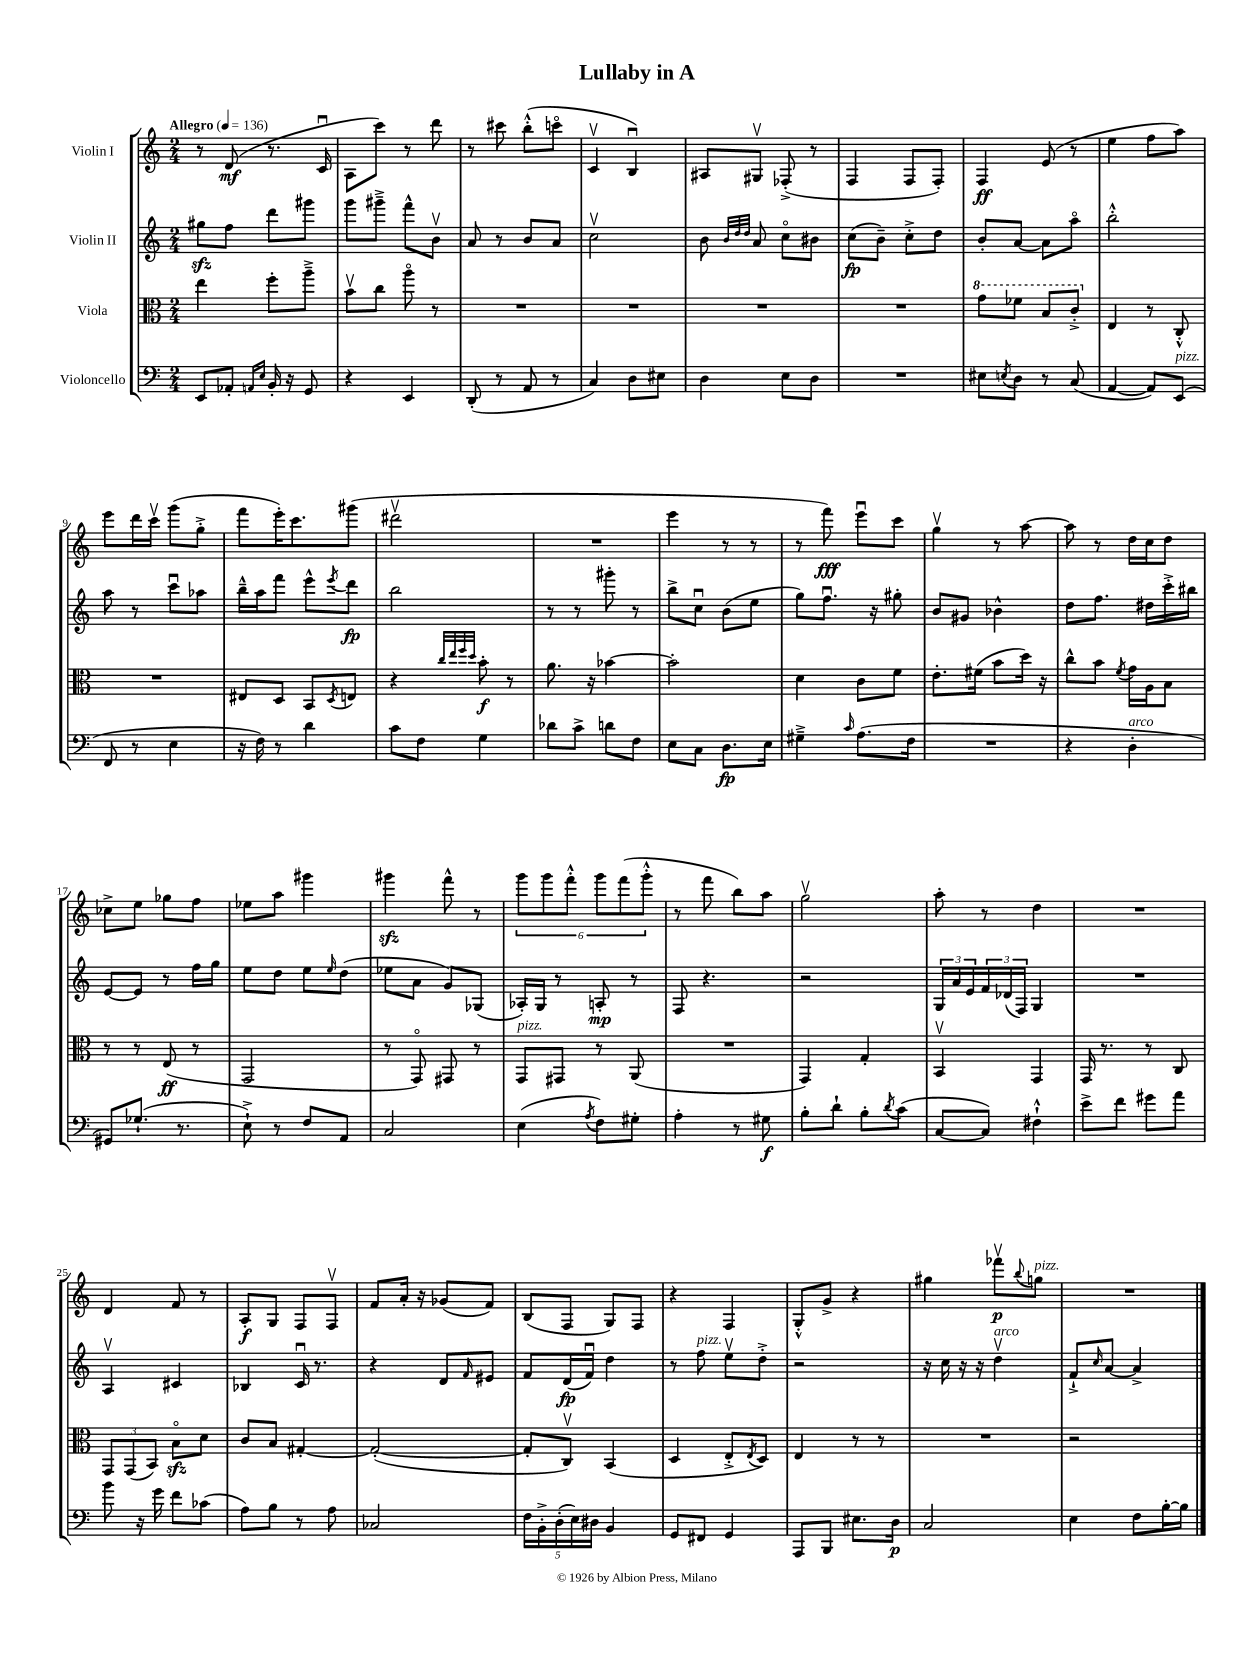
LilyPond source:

\header { title = "Lullaby in A" }
<<
\new StaffGroup <<
\new Staff = "s0" \with { instrumentName = "Violin I" } {
    \clef treble \key c \major \numericTimeSignature \time 2/4 \tempo "Allegro" 4 = 136
    r8 d'8\mf( r8. c'16\downbow |
    a8 c'''8) r8 d'''8 |
    r8 cis'''8 b''8-.-^( c'''8\flageolet |
    c'4\upbow b4\downbow) |
    ais8 gis8\upbow fes8-.->( r8 |
    f4 f8 f8-.) |
    f4\ff e'8( r8 |
    e''4 f''8 a''8) |
    e'''8 d'''16 c'''16\upbow g'''8( g''8-.-> |
    f'''8 e'''16-.) c'''8. gis'''8( |
    dis'''2\upbow |
    R2 |
    e'''4 r8 r8 |
    r8 f'''8\fff) e'''8\downbow c'''8 |
    g''4\upbow r8 a''8~ |
    a''8 r8 d''16 c''16 d''8 |
    ces''8-> e''8 ges''8 f''8 |
    ees''8 a''8 gis'''4 |
    gis'''4\sfz f'''8-^ r8 |
    \tuplet 6/4 { g'''8 g'''8 f'''8-.-^ g'''8 f'''8( g'''8-.-^ } |
    r8 f'''8 b''8) a''8 |
    g''2\upbow |
    a''8-. r8 d''4 |
    R2 |
    d'4 f'8 r8 |
    a8-.\f g8 f8 f8\upbow |
    f'8 a'16-. r16 ges'8( f'8) |
    b8( f8 g8) f8 |
    r4 f4 |
    g8-.-^ g'8-> r4 |
    gis''4 fes'''8\upbow\p \appoggiatura { b''8 } g''8^\markup { \italic "pizz." } |
    R2 \bar "|." |
}
\new Staff = "s1" \with { instrumentName = "Violin II" } {
    \clef treble \key c \major \numericTimeSignature \time 2/4
    gis''8\sfz f''8 d'''8 gis'''8 |
    g'''8 gis'''8---> f'''8-^ b'8\upbow |
    a'8 r8 b'8 a'8 |
    c''2\upbow |
    b'8 \grace { b'32 d''32 d''32 } a'8 c''8\flageolet bis'8 |
    c''8\fp( b'8--) c''8-.-> d''8 |
    b'8-. a'8~ a'8 a''8\flageolet |
    b''2-.-^ |
    a''8 r8 c'''8\downbow aes''8 |
    b''16---^ a''16 f'''8 e'''8-^ \acciaccatura { e'''8 } d'''8\fp |
    b''2 |
    r8 r8 gis'''8-. r8 |
    b''8-> c''8\downbow b'8( e''8 |
    g''8) f''8.\downbow r16 gis''8-. |
    b'8 gis'8 bes'4-^ |
    d''8 f''8. dis''16 c'''16-.-> bis''16 |
    e'8~ e'8 r8 f''16 g''16 |
    e''8 d''8 e''8 \grace { e''16 } d''8( |
    ees''8 a'8 g'8) ges8( |
    aes16-.) g16 r8 a8-.\mp r8 |
    f8 r4. |
    r2 |
    \tuplet 3/2 { g16 a'16 e'16 } \tuplet 3/2 { f'16 des'16( f16) } g4 |
    R2 |
    a4\upbow cis'4 |
    bes4 c'16\downbow r8. |
    r4 d'8 \grace { f'16 } eis'8 |
    f'8 d'16\fp( f'16\downbow) d''4 |
    r8 f''8^\markup { \italic "pizz." } e''8\upbow d''8-.-> |
    r2 |
    r16 c''16 r16 r16 d''4\upbow^\markup { \italic "arco" } |
    f'8-!-> \grace { c''16 } a'8~ a'4-> \bar "|." |
}
\new Staff = "s2" \with { instrumentName = "Viola" } {
    \clef alto \key c \major \numericTimeSignature \time 2/4
    e''4 f''8-. a''8---> |
    b'8\upbow c''8 a''8\flageolet r8 |
    R2 |
    R2 |
    R2 |
    R2 |
    \ottava #1 g''8 fes''8 b'8 c''8-.-> \ottava #0 |
    e4 r8 c8-.-^ |
    R2 |
    eis8 d8 b,8 \acciaccatura { d8 } e8 |
    r4 \grace { c''32 e''32 f''32 d''32 } b'8-.\f r8 |
    a'8. r16 bes'4~ |
    bes'2-. |
    d'4 c'8 f'8 |
    e'8.-. fis'16( b'8 d''16) r16 |
    c''8-^ b'8 \acciaccatura { f'8 } g'16 a16 b8 |
    r8 r8 e8\ff( r8 |
    g,2 |
    r8 g,8\flageolet) gis,8 r8 |
    g,8^\markup { \italic "pizz." } gis,8 r8 a,8( |
    R2 |
    g,4) g4-. |
    b,4\upbow g,4 |
    g,16 r8. r8 c8 |
    \tuplet 3/2 { g,8 g,8( b,8) } b8\flageolet\sfz d'8 |
    c'8 b8 gis4~-. |
    gis2~-.( |
    gis8-. c8\upbow) b,4( |
    d4 e8-.-> \acciaccatura { e8 } d8) |
    e4 r8 r8 |
    R2 |
    r2 \bar "|." |
}
\new Staff = "s3" \with { instrumentName = "Violoncello" } {
    \clef bass \key c \major \numericTimeSignature \time 2/4
    e,8 aes,8-. \grace { a,16 e16 } b,16-. r16 g,8 |
    r4 e,4 |
    d,8-.( r8 a,8 r8 |
    c4) d8 eis8 |
    d4 e8 d8 |
    R2 |
    eis8 \acciaccatura { e8 } d8 r8 c8( |
    a,4~ a,8) e,8^\markup { \italic "pizz." }( |
    f,8 r8 e4 |
    r16 f16) r8 d'4 |
    c'8 f8 g4 |
    des'8 c'8-> d'8 f8 |
    e8 c8 d8.\fp e16 |
    gis4---> \grace { c'16 } a8.( f16 |
    R2 |
    r4 d4-.^\markup { \italic "arco" } |
    gis,8) ges8.-!( r8. |
    e8-!->) r8 f8 a,8 |
    c2 |
    e4( \acciaccatura { a8 } f8) gis8-. |
    a4-. r8 gis8\f |
    b8-. d'8-! b8-. \acciaccatura { d'8 } c'8( |
    c8~ c8) fis4-!-^ |
    e'8-> f'8 gis'8 a'8 |
    b'8 r16 g'16 f'8 ces'8( |
    a8) b8 r8 a8 |
    ces2 |
    \tuplet 5/4 { f16 b,16-.-> d16-.( e16) dis16 } b,4 |
    g,8 fis,8 g,4 |
    a,,8 b,,8 eis8. d16\p |
    c2 |
    e4 f8 b16~-. b16 \bar "|." |
}
>>
>>
